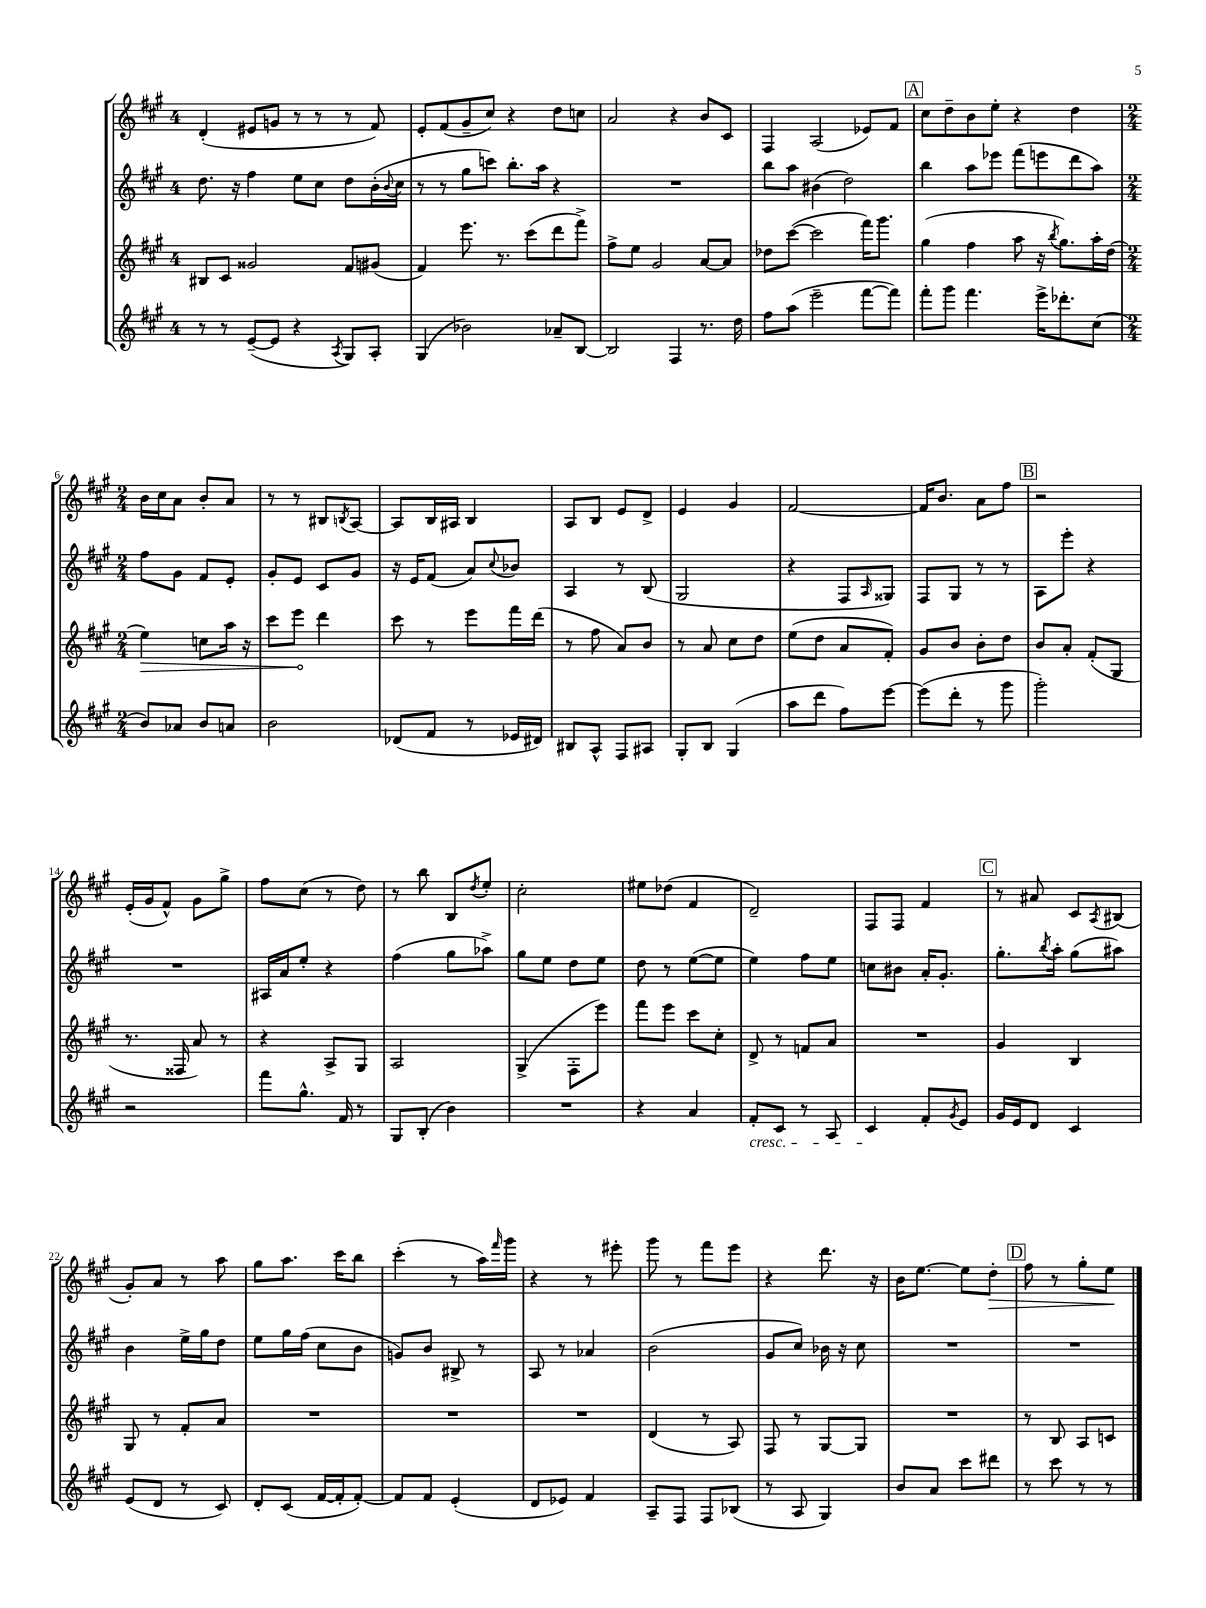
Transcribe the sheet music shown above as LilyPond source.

<<
\new StaffGroup <<
\new Staff = "s0" {
    \clef treble \key a \major \once \override Staff.TimeSignature.style = #'single-digit \time 4/4
    d'4-.( eis'8 g'8 r8 r8 r8 fis'8) |
    e'8-. fis'8( gis'8-- cis''8) r4 d''8 c''8 |
    a'2 r4 b'8 cis'8 |
    fis4 a2( ees'8) fis'8 |
    \mark \markup { \box "A" } cis''8 d''8-- b'8 e''8-. r4 d''4 |
    \numericTimeSignature \time 2/4 b'16 cis''16 a'8 b'8-. a'8 |
    r8 r8 bis8 \acciaccatura { b8 } a8~ |
    a8 b16 ais16 b4 |
    a8 b8 e'8 d'8-> |
    e'4 gis'4 |
    fis'2~ |
    fis'16 b'8. a'8 fis''8 |
    \mark \markup { \box "B" } r2 |
    e'16-.( gis'16 fis'8-^) gis'8 gis''8-> |
    fis''8 cis''8( r8 d''8) |
    r8 b''8 b8 \acciaccatura { d''8 } e''8-. |
    cis''2-. |
    eis''8 des''8( fis'4 |
    d'2--) |
    fis8 fis8 fis'4 |
    \mark \markup { \box "C" } r8 ais'8 cis'8 \acciaccatura { a8 } bis8( |
    gis'8-.) a'8 r8 a''8 |
    gis''8 a''8. cis'''16 b''8 |
    cis'''4-.( r8 a''16) \grace { fis'''16 } gis'''16 |
    r4 r8 eis'''8-. |
    gis'''8 r8 fis'''8 e'''8 |
    r4 d'''8. r16 |
    b'16 e''8.~ e''8 d''8-.\> |
    \mark \markup { \box "D" } fis''8 r8 gis''8-. e''8\! \bar "|." |
}
\new Staff = "s1" {
    \clef treble \key a \major \once \override Staff.TimeSignature.style = #'single-digit \time 4/4
    d''8. r16 fis''4 e''8 cis''8 d''8 b'16-.( \appoggiatura { b'8 } cis''16 |
    r8 r8 gis''8 c'''8) b''8.-. a''16 r4 |
    R1 |
    b''8 a''8 bis'4( d''2) |
    \mark \markup { \box "A" } b''4 a''8 ees'''8 fis'''8( e'''8 d'''8 a''8) |
    \numericTimeSignature \time 2/4 fis''8 gis'8 fis'8 e'8-. |
    gis'8-. e'8 cis'8 gis'8 |
    r16 e'16 fis'8( a'8) \appoggiatura { cis''8 } bes'8 |
    a4 r8 b8( |
    gis2 |
    r4 fis8 \grace { a16 } gisis8) |
    fis8 gis8 r8 r8 |
    \mark \markup { \box "B" } a8 e'''8-. r4 |
    R2 |
    ais16 a'16 e''8-. r4 |
    fis''4( gis''8 aes''8->) |
    gis''8 e''8 d''8 e''8 |
    d''8 r8 e''8~( e''8 |
    e''4) fis''8 e''8 |
    c''8 bis'8 a'16-. gis'8.-. |
    \mark \markup { \box "C" } gis''8.-. \acciaccatura { b''8 } a''16-. gis''8( ais''8) |
    b'4 e''16-> gis''16 d''8 |
    e''8 gis''16 fis''16( cis''8 b'8 |
    g'8) b'8 bis8-> r8 |
    a8 r8 aes'4 |
    b'2( |
    gis'8 cis''8) bes'16 r16 cis''8 |
    R2 |
    \mark \markup { \box "D" } R2 \bar "|." |
}
\new Staff = "s2" {
    \clef treble \key a \major \once \override Staff.TimeSignature.style = #'single-digit \time 4/4
    bis8 cis'8 gisis'2 fis'8 gis'8( |
    fis'4) e'''8. r8. cis'''8( d'''8 fis'''8->) |
    fis''8-> e''8 gis'2 a'8~ a'8 |
    des''8 cis'''8~( cis'''2 fis'''16) gis'''8. |
    \mark \markup { \box "A" } gis''4( fis''4 a''8 r16 \acciaccatura { b''8 } gis''8.) a''16-. d''16( |
    \numericTimeSignature \time 2/4 \once \override Hairpin.circled-tip = ##t e''4\>) c''8 a''16 r16 |
    cis'''8 e'''8\! d'''4 |
    cis'''8 r8 e'''8 fis'''16 d'''16( |
    r8 fis''8 a'8) b'8 |
    r8 a'8 cis''8 d''8 |
    e''8( d''8 a'8 fis'8-.) |
    gis'8 b'8 b'8-. d''8 |
    \mark \markup { \box "B" } b'8 a'8-. fis'8-.( gis8 |
    r8. fisis16 a'8) r8 |
    r4 a8-> gis8 |
    a2 |
    gis4->( fis8-. e'''8) |
    fis'''8 e'''8 cis'''8 cis''8-. |
    d'8-> r8 f'8 a'8 |
    R2 |
    \mark \markup { \box "C" } gis'4 b4 |
    gis8 r8 fis'8-. a'8 |
    R2 |
    R2 |
    R2 |
    d'4( r8 a8) |
    fis8 r8 gis8~ gis8 |
    R2 |
    \mark \markup { \box "D" } r8 b8 a8 c'8 \bar "|." |
}
\new Staff = "s3" {
    \clef treble \key a \major \once \override Staff.TimeSignature.style = #'single-digit \time 4/4
    r8 r8 e'8~--( e'8 r4 \acciaccatura { a8 } gis8) a8-. |
    gis4( bes'2) aes'8-- b8~ |
    b2 fis4 r8. d''16 |
    fis''8 a''8( e'''2-- fis'''8~ fis'''8) |
    \mark \markup { \box "A" } fis'''8-. gis'''8 fis'''4. e'''16-> des'''8.-. cis''8( |
    \numericTimeSignature \time 2/4 b'8) aes'8 b'8 a'8 |
    b'2 |
    des'8( fis'8 r8 ees'16 dis'16) |
    bis8 a8-^ fis8 ais8 |
    gis8-. b8 gis4( |
    a''8 d'''8 fis''8) e'''8~ |
    e'''8( d'''8-. r8 gis'''8 |
    \mark \markup { \box "B" } gis'''2-.) |
    r2 |
    fis'''8 gis''8.-^ fis'16 r8 |
    gis8 b8-.( b'4) |
    R2 |
    r4 a'4 |
    fis'8-.\cresc cis'8 r8 a8 |
    cis'4\! fis'8-. \acciaccatura { gis'8 } e'8 |
    \mark \markup { \box "C" } gis'16 e'16 d'8 cis'4 |
    e'8( d'8 r8 cis'8) |
    d'8-. cis'8( fis'16~ fis'16-. fis'8~-.) |
    fis'8 fis'8 e'4-.( |
    d'8 ees'8) fis'4 |
    a8-- fis8 fis8 bes8( |
    r8 a8 gis4) |
    b'8 a'8 cis'''8 dis'''8 |
    \mark \markup { \box "D" } r8 cis'''8 r8 r8 \bar "|." |
}
>>
>>
